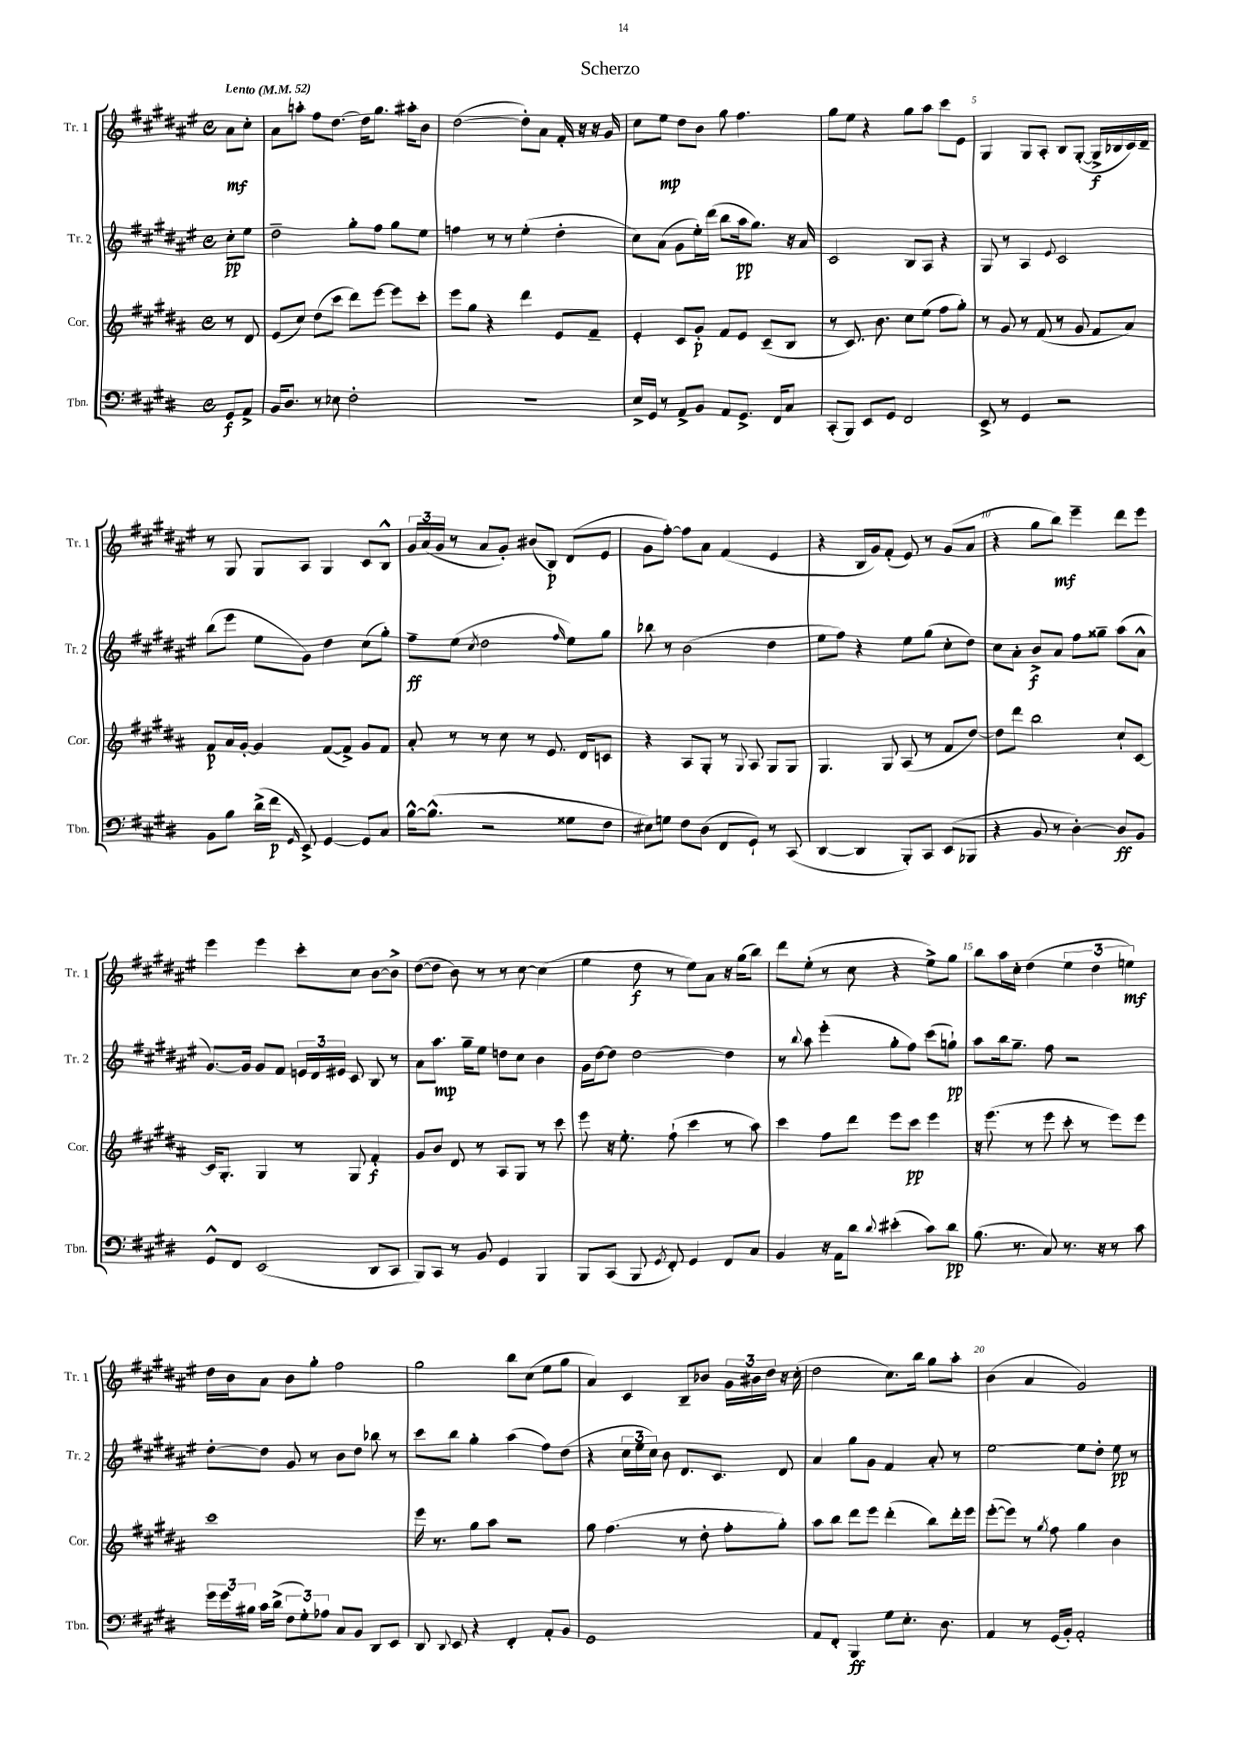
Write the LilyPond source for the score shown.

\header { title = "Scherzo" }
<<
\new StaffGroup <<
\new Staff = "s0" \with { instrumentName = "Tr. 1" shortInstrumentName = "Tr. 1" } {
    \clef treble \key fis \major \defaultTimeSignature \time 4/4 \partial 4 \tempo "Lento" 4 = 52
    \autoBeamOff ais'8[\mf cis''8]-. |
    ais'8[ a''8]-. fis''8[ dis''8.]~ dis''16[ gis''8.] ais''16[-. b'8] |
    dis''2~( dis''8[-.) ais'8] fis'16-. r16 r16 gis'16 |
    cis''8[ eis''8]\mp dis''8[ b'8] gis''8 fis''4. |
    gis''8[ eis''8] r4 gis''8[ ais''8] cis'''8[ eis'8] |
    gis4 gis8[ ais8]-. b8[ gis8]~-.( gis16[->\f bes16 cis'16) dis'16]-- |
    r8 gis8 gis8[ ais8] gis4 cis'8[ b8]-^ |
    \tuplet 3/2 { gis'16[ ais'16( gis'16] } r8 ais'8[ gis'8]-.) bis'8[( b8]\p) dis'8[( eis'8] |
    gis'8[ fis''8]~-.) fis''8[ ais'8] fis'4( eis'4 |
    r4 b16[ gis'16) fis'8]-.( eis'8) r8 gis'8[( ais'8] |
    r4 gis''8[ b''8]\mf) eis'''4-- dis'''8[ eis'''8] |
    eis'''4 eis'''4 cis'''8[-. cis''8] b'8[~ b'8]-> |
    dis''8[~( dis''8] b'8) r8 r8 cis''8~ cis''4( |
    eis''4 dis''8\f r8 eis''8[) ais'8] r16 gis''16[( b''8]) |
    dis'''8[ eis''8]-.( r8 cis''8 r4 eis''8[->) gis''8] |
    b''8[ ais''16 cis''16]-. dis''4( \tuplet 3/2 { eis''4 dis''4 e''4\mf) } |
    dis''16[ b'16 ais'8] b'8[ gis''8]-. fis''2 |
    gis''2 b''8[ cis''8]( eis''8[ gis''8] |
    ais'4) cis'4 b8[-- bes'8] \tuplet 3/2 { gis'16[ bis'16 dis''16] } r16 cis''16-.( |
    dis''2 cis''8.[) b''16] gis''8[ ais''8]-. |
    b'4( ais'4 gis'2) \bar "|." |
}
\new Staff = "s1" \with { instrumentName = "Tr. 2" shortInstrumentName = "Tr. 2" } {
    \clef treble \key fis \major \defaultTimeSignature \time 4/4 \partial 4
    \autoBeamOff cis''8[-.\pp eis''8] |
    dis''2-- gis''8[-. fis''8] gis''8[ eis''8] |
    f''4 r8 r8 eis''4-.( dis''4-. |
    cis''8[) ais'8]( gis'8[ eis''16-.) dis'''16]( b''8[ ais''16\pp gis''8.]) r16 ais'16 |
    cis'2 b8[ ais8] r4 |
    gis8 r8 ais4 \appoggiatura { eis'8 } cis'2 |
    b''8[( eis'''8] eis''8[ gis'8]) dis''4 cis''8[( gis''8]-.) |
    fis''8[--\ff eis''8]( \acciaccatura { cis''8 } dis''2 \grace { fis''16 } eis''8[) gis''8] |
    bes''8 r8 b'2( dis''4 |
    eis''8[ fis''8]) r4 eis''8[ gis''8]( cis''8[-. dis''8]) |
    cis''8[ ais'8]-. b'8[->\f ais'8] fis''8[ gisis''8]-- ais''8[( ais'8]-^ |
    gis'8.[~) gis'16] gis'8[ fis'8] \tuplet 3/2 { e'16[ dis'16 eis'16] } cis'8 b8 r8 |
    ais'8[ ais''8.]\mp gis''16[-- eis''8] d''8[ cis''8] b'4 |
    gis'16[ dis''16~ dis''8] dis''2~ dis''4 |
    r8 \appoggiatura { b''8 } ais''8 eis'''4-.( gis''8[-. fis''8]) cis'''8[( g''8]-!\pp) |
    ais''8[ b''16 gis''8.]-- fis''8 r2 |
    dis''8[~-. dis''8] gis'8 r8 b'8[ dis''8] bes''8 r8 |
    cis'''8[ b''8] gis''4-. ais''4( fis''8[) dis''8]( |
    r4 \tuplet 3/2 { cis''16[ eis''16 cis''16]) } b'8 dis'8.[ cis'8.] dis'8 |
    ais'4 gis''8[ gis'8] fis'4 ais'8-. r8 |
    eis''2~ eis''8[ dis''8]-. eis''8\pp r8 \bar "|." |
}
\new Staff = "s2" \with { instrumentName = "Cor." shortInstrumentName = "Cor." } {
    \clef treble \key b \major \defaultTimeSignature \time 4/4 \partial 4
    \autoBeamOff r8 dis'8 |
    e'8[( cis''8]) dis''8[( cis'''8] dis'''8[) e'''8]~ e'''8[ cis'''8]-. |
    e'''8[ gis''8] r4 dis'''4 e'8[ fis'8]-- |
    e'4-. cis'8[ gis'8]-.\p fis'8[ e'8] cis'8[--( b8] |
    r8 cis'8.) b'8. cis''8[ e''8]( fis''8[ gis''8]-.) |
    r8 gis'8 r8 fis'8( r8 gis'8 fis'8[ ais'8]) |
    fis'8[\p ais'16 gis'16]~-. gis'4 fis'8[~( fis'8]->) gis'8[ fis'8] |
    ais'8-. r8 r8 cis''8 r8 e'8. dis'16[ c'8] |
    r4 ais8[ gis8]-. r8 \appoggiatura { gis8 } ais8 gis8[ gis8] |
    gis4. gis8 ais8( r8 fis'8[ dis''8]~) |
    dis''8[ dis'''8] b''2 cis''8[-! cis'8]~ |
    cis'16[ gis8.]-. gis4 r8 gis8 fis'4-.\f |
    gis'8[ b'8] dis'8 r8 ais8[ gis8] r8 cis'''8 |
    e'''8 r16 e''8.-. fis''8-!( cis'''4 r8 ais''8) |
    cis'''4 fis''8[ dis'''8] e'''8[ cis'''8]\pp e'''4 |
    r16 e'''8.( r8 e'''8 cis'''8-. r8 e'''8[) e'''8] |
    cis'''1 |
    e'''16 r8. gis''8[ ais''8] r2 |
    gis''8 fis''4.( r8 dis''8-. fis''8[-. gis''8]-.) |
    ais''8[ b''8] dis'''8[ e'''8] dis'''4-.( b''8[) dis'''16-. e'''16] |
    e'''8[~-.( e'''8]) r8 \acciaccatura { gis''8 } fis''8 gis''4 b'4 \bar "|." |
}
\new Staff = "s3" \with { instrumentName = "Tbn." shortInstrumentName = "Tbn." } {
    \clef bass \key e \major \defaultTimeSignature \time 4/4 \partial 4
    \autoBeamOff gis,8[\f a,8]-> |
    b,16[ dis8.] r8 ees8 fis2-. |
    R1 |
    e16[-> gis,16] r8 a,8[-> b,8] a,8[ gis,8.]-> fis,16[ cis8] |
    cis,8[-.( b,,8]) e,8[ gis,8] fis,2 |
    e,8-> r8 gis,4 r2 |
    b,8[ b8] dis'16[->( fis'16]\p \grace { gis,16 } e,8->) gis,4~ gis,8[ cis8] |
    b16[~-^ b8.]-^( r2 gisis8[ fis8] |
    eis8[) g8] fis8[ dis8]( fis,8[ gis,8]-!) r8 cis,8( |
    dis,4~ dis,4 b,,8[-.) cis,8] e,8[( bes,,8] |
    r4 b,8 r8 dis4~-.) dis8[\ff b,8] |
    gis,8[-^ fis,8] e,2( dis,8[ cis,8] |
    b,,8[) cis,8] r8 b,8 gis,4 b,,4 |
    b,,8[ cis,8]( b,,8 \acciaccatura { gis,8 } fis,8-.) gis,4 fis,8[ cis8] |
    b,4 r16 a,16[ dis'8] \appoggiatura { dis'8 } eis'4-.( cis'8[) dis'8]\pp |
    b8.( r8. cis8) r8. r16 r8 cis'8 |
    \tuplet 3/2 { gis'16[ gis'16 bis16] } cis'16[ dis'16]->( \tuplet 3/2 { fis8[ gis8-.) aes8] } cis8[ b,8] dis,8[ e,8] |
    dis,8 \appoggiatura { dis,8 } e,8 r4 fis,4-. a,8[-. b,8] |
    gis,1 |
    a,8[ fis,8]-. b,,4\ff gis8[ e8.]-. dis8. |
    a,4 r8 gis,16[( b,16]-.) a,2-. \bar "|." |
}
>>
>>
\layout { \context { \Score \override BarNumber.break-visibility = ##(#f #t #t) barNumberVisibility = #(every-nth-bar-number-visible 5) } }
